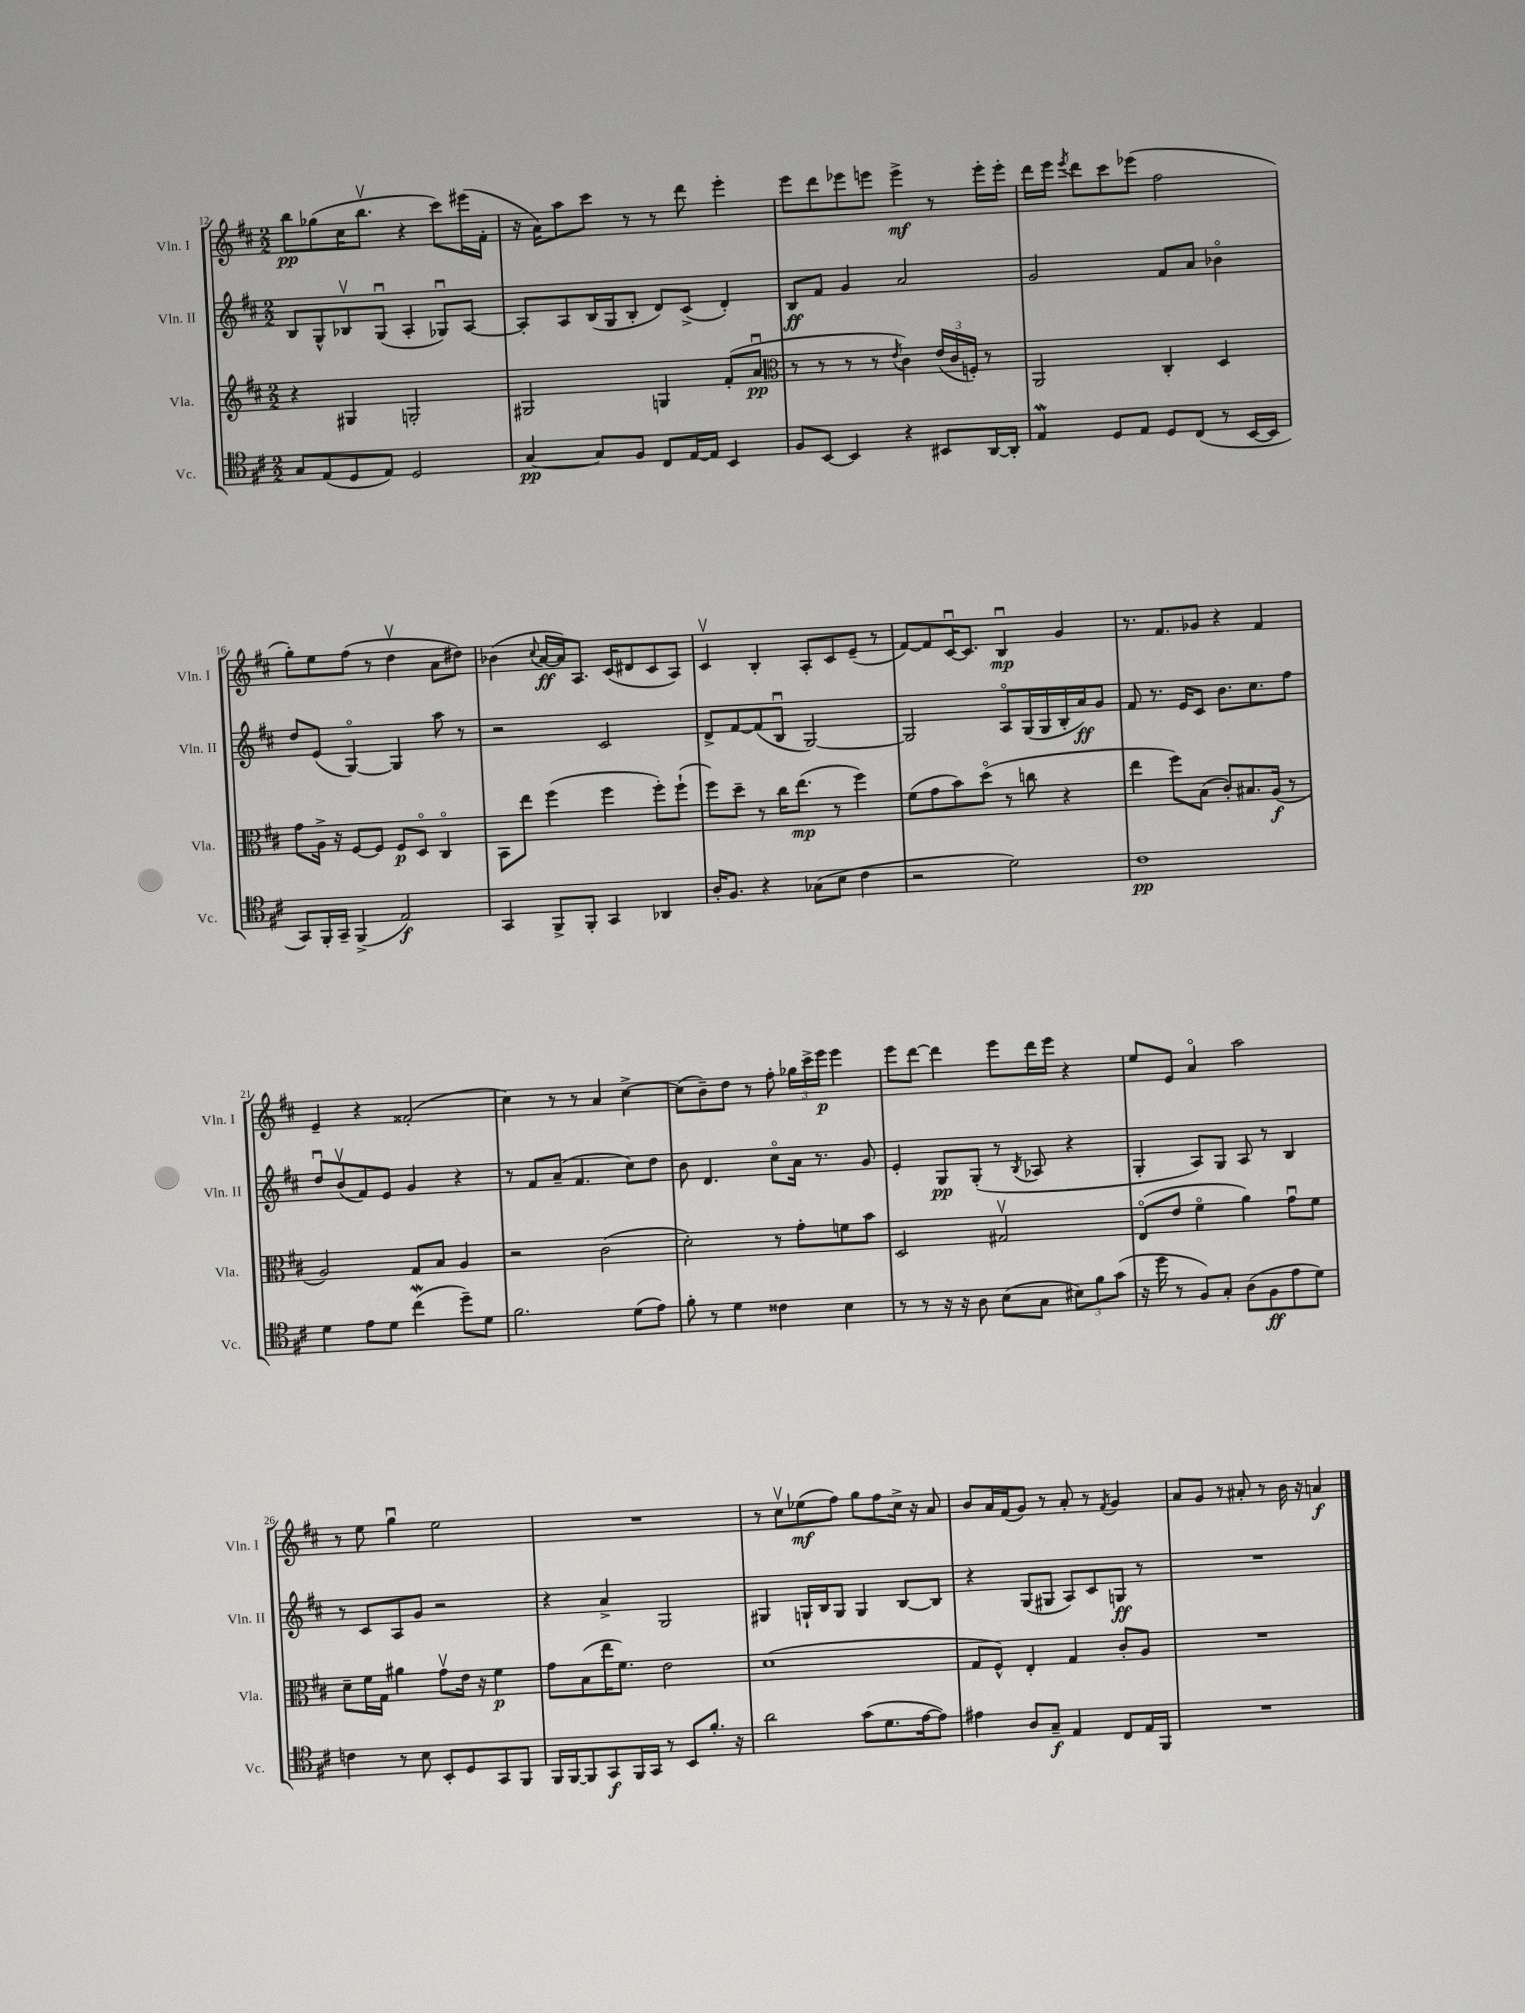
<<
\new StaffGroup <<
\new Staff = "s0" \with { instrumentName = "Vln. I" shortInstrumentName = "Vln. I" } {
    \clef treble \key d \major \numericTimeSignature \time 2/2
    \autoBeamOff b''8[\pp ges''8( cis''16 b''8.]\upbow r4 cis'''8[) eis'''16( fis'16]-. |
    r16 a'16[) a''8 cis'''8] r8 r8 d'''8 e'''4-. |
    e'''8[ d'''8 ees'''8 e'''8] e'''4->\mf r8 e'''16[-. e'''16]-. |
    d'''16[ e'''16] \acciaccatura { e'''8 } d'''8[ cis'''8 ees'''8]( fis''2 |
    g''8[-.) e''8 fis''8]( r8 d''4\upbow a'8[ dis''8]) |
    bes'4( \appoggiatura { cis''8 } a'16[~\ff a'16) a8.] cis'16[( dis'8 cis'8 a8]) |
    cis'4\upbow b4-. a8[-. cis'8 e'8]--( r8 |
    fis'8[~) fis'8 cis'16~\downbow cis'8.] b4\downbow\mp g'4 |
    r8. fis'8.[ ges'8] r4 fis'4 |
    e'4-- r4 fisis'2-.( |
    cis''4) r8 r8 a'4 cis''4~-> |
    cis''8[( b'8--) d''8] r8 fis''8-. \tuplet 3/2 { ges''16[ cis'''16-> e'''16]\p } e'''4 |
    e'''8[ d'''8]~ d'''4 e'''8[ d'''16 e'''16] r4 |
    e''8[ e'8] a'4\flageolet a''2 |
    r8 e''8 g''4\downbow e''2 |
    R1 |
    r8 cis''8[\upbow ees''8\mf( fis''8]) g''8[ fis''8 cis''16]-> r16 a'8 |
    b'8[ a'16 fis'16( g'8]) r8 a'8-. r8 \acciaccatura { fis'8 } g'4 |
    a'8[ g'8] r8 ais'8-. r8 b'16 r16 a'4\f \bar "|." |
}
\new Staff = "s1" \with { instrumentName = "Vln. II" shortInstrumentName = "Vln. II" } {
    \clef treble \key d \major \numericTimeSignature \time 2/2
    \autoBeamOff b8[ g8-^ bes8\upbow g8]\downbow( a4-. ges8[\downbow) a8]~ |
    a8[-. a8 b16( g16 b8]-. d'8[) cis'8]->( d'4-.) |
    b8[\ff fis'8] g'4 a'2 |
    g'2 fis'8[ a'8] bes'4\flageolet |
    d''8[ e'8]( g4~\flageolet) g4 a''8 r8 |
    r2 cis'2 |
    d'8[-> fis'8~ fis'8( b8]\downbow g2~) |
    g2 a8[\flageolet g16( g16 b16-. a'16\ff) g'8] |
    fis'8 r8. e'16[ cis'8] b'8.[ cis''8. fis''8] |
    d''8[\downbow b'8\upbow( fis'8) e'8] g'4 r4 |
    r8 fis'8[ a'8]--( fis'4. cis''8[) d''8] |
    b'8 d'4. cis''8[\flageolet a'16] r8. g'8 |
    e'4-. g8[\pp g8]-.( r8 \acciaccatura { b8 } aes8 r4 |
    g4-. a8[) g8] a8 r8 b4 |
    r8 cis'8[ a8 g'8] r2 |
    r4 a'4-> g2 |
    gis4 g16[-! b16 g8] g4 b8[~ b8] |
    r4 g8[( gis8] a8[) cis'8 g8]\ff r8 |
    R1 \bar "|." |
}
\new Staff = "s2" \with { instrumentName = "Vla." shortInstrumentName = "Vla." } {
    \clef treble \key d \major \numericTimeSignature \time 2/2
    \autoBeamOff r4 gis4 g2-. |
    gis2 g4 fis'8[-.( a'8]\downbow\pp |
    \clef alto r8 r8 r8 r8 \acciaccatura { e'8 } cis'4) \tuplet 3/2 { e'16[( cis'16 f16]-.) } r8 |
    a,2 cis4-. d4 |
    g'8[ a16]-> r16 fis8[~ fis8] fis8[\p d8]\flageolet cis4\flageolet |
    b,8[ e''8] fis''4( fis''4 fis''8[-.) fis''8]-!( |
    fis''8[) d''8]-- r8 cis''16[ e''8.]\mp( r8 fis''4) |
    fis'8[( g'8 b'8) d''8]\flageolet( r8 c''8 r4 |
    e''4 fis''8[) b8]( cis'8[-.) bis8. a16]\f( r8 |
    a2) g8[ b8] a4 |
    r2 cis'2( |
    d'2-.) r8 g'8[-. f'8 b'8] |
    d2 gis2\upbow |
    e8[\flageolet( e'8] fis'4\flageolet a'4) g'8[\downbow fis'8] |
    d'8[-- fis'16 g16] ais'4 g'8[\upbow e'16] r16 fis'4\p |
    g'8[ b8( e''16 fis'8.]) e'2 |
    d'1( |
    g8[ fis8]-^) e4-. g4 cis'8[-. a8] |
    R1 \bar "|." |
}
\new Staff = "s3" \with { instrumentName = "Vc." shortInstrumentName = "Vc." } {
    \clef tenor \key d \major \numericTimeSignature \time 2/2
    \autoBeamOff g8[ e8( d8 e8]) d2 |
    g4~\pp g8[ fis8] cis8[ e16~ e16] b,4 |
    fis8[ b,8]~ b,4 r4 bis,8[ a,16~ a,16]-. |
    e4\mordent d8[ e8] d8[ cis8]( r8 b,16[~ b,16] |
    g,8[) fis,16-. g,16]-- fis,4->( e2\f) |
    g,4 fis,8[-> fis,8]-. g,4 aes,4 |
    a16[-. fis8.] r4 ges8[( b8] cis'4 |
    r2 d'2) |
    cis'1\pp |
    d'4 e'8[ d'8] cis''4\mordent( d''8[--) d'8] |
    fis'2. d'8[( e'8]) |
    fis'8-. r8 d'4 cisis'4 b4 |
    r8 r8 r16 r16 a8 b8[( g8] \tuplet 3/2 { bis8[) fis'8 g'8]( } |
    r16 d''16 r8 fis8[) g8]-. a8[( fis8\ff e'8 d'8]) |
    c'4 r8 b8 b,8[-. d8 g,8 fis,8] |
    fis,16[ fis,16~ fis,8 g,8\f fis,16 g,16] r8 b,8[ fis'8.]-. r16 |
    a'2 g'8[( d'8. e'16~ e'8]) |
    eis'4 a8[ g8]--\f e4 cis8[ e16 fis,16] |
    R1 \bar "|." |
}
>>
>>
\layout { \context { \Score currentBarNumber = #12 } }
